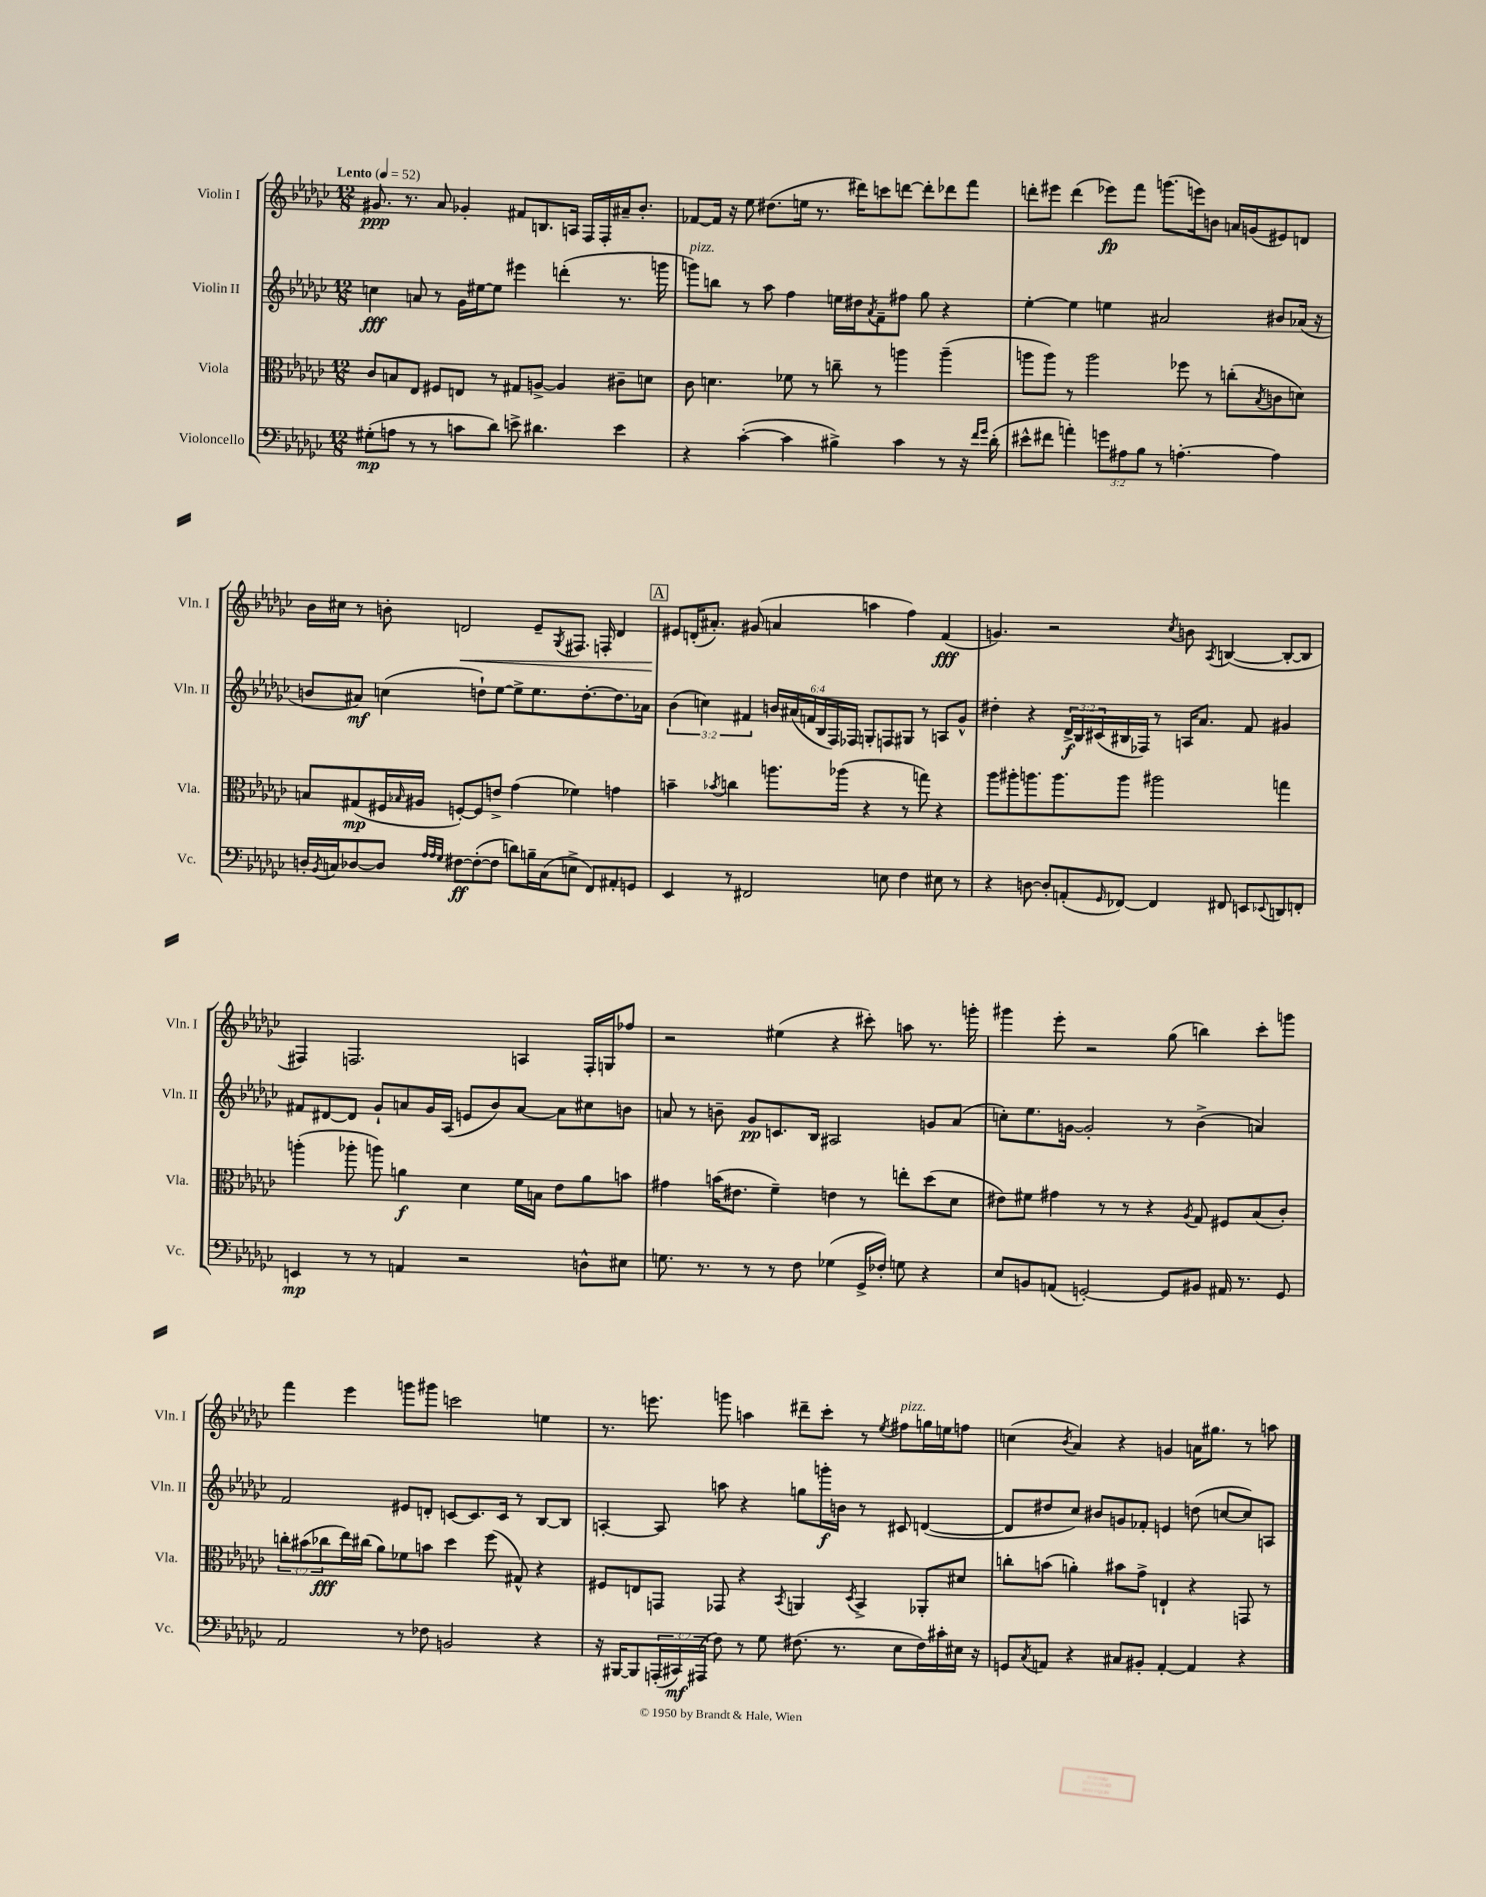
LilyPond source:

<<
\new StaffGroup <<
\new Staff = "s0" \with { instrumentName = "Violin I" shortInstrumentName = "Vln. I" } {
    \clef treble \key ges \major \numericTimeSignature \time 12/8 \tempo "Lento" 4 = 52
    gis'8.\ppp r8. aes'8 ges'4-. fis'8 b8. a16 f16 f16-. ais'16-- bes'8.-. |
    fes'8~ fes'16 r16 ees''8 dis''8.( e''16 r8. dis'''16) c'''8 d'''8~ d'''8-. des'''8 f'''8 |
    d'''8-. eis'''8 d'''4( ees'''8\fp) f'''8 g'''8.( e'''16) b'8 a'16 g'16( eis'8) d'8 |
    bes'16 cis''16 r8 b'8-. d'2\< ees'8-- \acciaccatura { ges8 } fis8. f16-. d'4 |
    \mark \markup { \box "A" } eis'8\! d'16-.( ais'8.-.) gis'8( a'4 a''4 f''4) f'4\fff( |
    g'4.) r2 \acciaccatura { ces''8 } b'8 \acciaccatura { aes8 } b4~( b8~-. b8 |
    fis4) f2. a4 f16-. g16 fes''8 |
    r2 eis''4( r4 cis'''8-.) a''8 r8. g'''16-. |
    gis'''4 ees'''8-. r2 ges''8( b''4) ces'''8-. g'''8 |
    f'''4 ees'''4 g'''8 gis'''8 c'''2 e''4 |
    r8. e'''8. g'''8 a''4 dis'''8-- ces'''8-. r8 \acciaccatura { ees''8 } fis''8^\markup { \italic "pizz." } g''16 e''16 f''8 |
    c''4( \acciaccatura { bes'8 } aes'4) r4 g'4 a'16 gis''8. r8 a''8 \bar "|." |
}
\new Staff = "s1" \with { instrumentName = "Violin II" shortInstrumentName = "Vln. II" } {
    \clef treble \key ges \major \numericTimeSignature \time 12/8 \override Staff.TupletNumber.text = #tuplet-number::calc-fraction-text
    c''4\fff a'8 r8 ges'16 eis''16~ eis''8 eis'''4 d'''4-.( r8. g'''16 |
    g'''8^\markup { \italic "pizz." }) b''8 r8 aes''8 f''4 e''16 dis''16 \acciaccatura { aes'8 } f'8-- fis''8 ges''8 r4 |
    ees''4~-. ees''4 e''4 ais'2 bis'8 aes'16( r16 |
    b'8 ais'8\mf) c''4( d''8-!) ees''8~ ees''8-> ees''8. d''8.~-. d''8. aes'16 |
    \mark \markup { \box "A" } \tuplet 3/2 { bes'4( c''4) fis'4 } \tuplet 6/4 { b'16 ais'16( f'16 bes16 f16) fes16 } g8-. f8 gis8 r8 a8 ges'8-^ |
    dis''4-. r4 \tuplet 3/2 { des'16->\f bes16 cis'16( } bis16 fes16) r8 a16 aes'8. f'8 gis'4 |
    fis'8 dis'8~ dis'8 ges'8-! a'8 ges'16 aes16( e'8 bes'8) a'8~ a'8 cis''8 b'8 |
    a'8 r8 b'8-- ges'8\pp c'8. bes16 ais2 g'8 a'8( |
    c''8-.) ees''8. g'16~ g'2-. r8 bes'4->( a'4) |
    f'2 eis'8 d'8-. c'8~ c'8. c'16 r8 bes8~ bes8 |
    a4~-. a8 a''8 r4 g''8 g'''16-.\f b'16 r8 cis'8 d'4~( |
    d'8 dis''8 ces''8) bis'8 g'8 fes'8-. e'4 d''8( c''8~ c''8) a8 \bar "|." |
}
\new Staff = "s2" \with { instrumentName = "Viola" shortInstrumentName = "Vla." } {
    \clef alto \key ges \major \numericTimeSignature \time 12/8 \override Staff.TupletNumber.text = #tuplet-number::calc-fraction-text
    ces'8 b8 ees8 fis8 e8 r8 gis8 a8~-> a4 cis'8-- d'8 |
    ces'8 d'4. fes'8 r8 c''8-- r8 a''4 a''4--( |
    a''8 a''8) r8 a''2 fes''8 r8 c''8-.( \acciaccatura { bes8 } c'8 d'8) |
    b8 gis8\mp( fis16 \grace { bes16 } ais16 f8~-.) f8 e'8-> ges'4( fes'4) g'4 |
    \mark \markup { \box "A" } b'4-- \acciaccatura { bes'8 } c''4 a''8. aes''16( r4 r8 g''8) r4 |
    aes''8 ais''8-. a''8. a''8. a''8 ais''2 g''4 |
    a''4-.( aes''8-. a''8) a'4\f des'4 f'16 b16 ees'8 a'8 b'8 |
    gis'4 b'16( eis'8. f'4--) e'4 r8 e''8-. des''8( des'8 |
    eis'8) fis'8 gis'4 r8 r8 r4 \acciaccatura { aes8 } ges8 fis8 bes8( ces'8-.) |
    \tuplet 3/2 { c''8-. bis'8( ces''8\fff } ees''16) cis''16( aes'8) fes'8 b'8 des''4 f''8( gis8-^) r4 |
    fis8 e8 g,8 ges,8 r4 \acciaccatura { bes,8 } a,4 \acciaccatura { des8 } bes,4-> aes,8-. dis'8 |
    c''8-. b'8( a'4-.) bis'8 ges'8-> e4-! r4 g,8 r8 \bar "|." |
}
\new Staff = "s3" \with { instrumentName = "Violoncello" shortInstrumentName = "Vc." } {
    \clef bass \key ges \major \numericTimeSignature \time 12/8 \override Staff.TupletNumber.text = #tuplet-number::calc-fraction-text
    gis8-.\mp( a8 r8 r8 c'8 des'8) e'8-> dis'4. e'4 |
    r4 ces'4~-.( ces'4 bis4->) ces'4 r8 r16 \grace { f'16 ges'16 } des'16-.( |
    eis'8-^ fis'8 a'4-.) \tuplet 3/2 { g'8 ais8 bes8 } r8 a4.~-. a4 |
    d16-. \acciaccatura { bes,8 } c16 des8~ des8 \grace { aes32 aes32 ges32 } fis8~\ff fis8~-.( fis8 d'8) b16-- c16( e8-> f,8) ais,8-. g,8 |
    \mark \markup { \box "A" } ees,4 r8 fis,2 e8 f4 eis8 r8 |
    r4 d8~ d8-. a,8-.( \grace { ges,16 } fes,8~) fes,4 fis,8 e,8 \appoggiatura { ees,8 } d,8 f,8-. |
    e,4\mp r8 r8 a,4 r2 d8-^ eis8 |
    g8. r8. r8 r8 f8 ges4( ges,16-> fes16-.) g8 r4 |
    ees8 b,8 a,8( g,2~-.) g,8 bis,8 ais,16 r8. g,8 |
    aes,2 r8 fes8 b,2 r4 |
    r16 bis,,16~ bis,,8 \tuplet 3/2 { a,,16-.( cis,16\mf) ais,,16( } f8) r8 ges8 fis8.( r8. ees8 fis16) cis'16-. eis16 r16 |
    g,8 \acciaccatura { ces8 } a,8 r4 cis8 bis,8-. a,4~-. a,4 r4 \bar "|." |
}
>>
>>
\layout { \context { \Score \remove "Bar_number_engraver" } }
